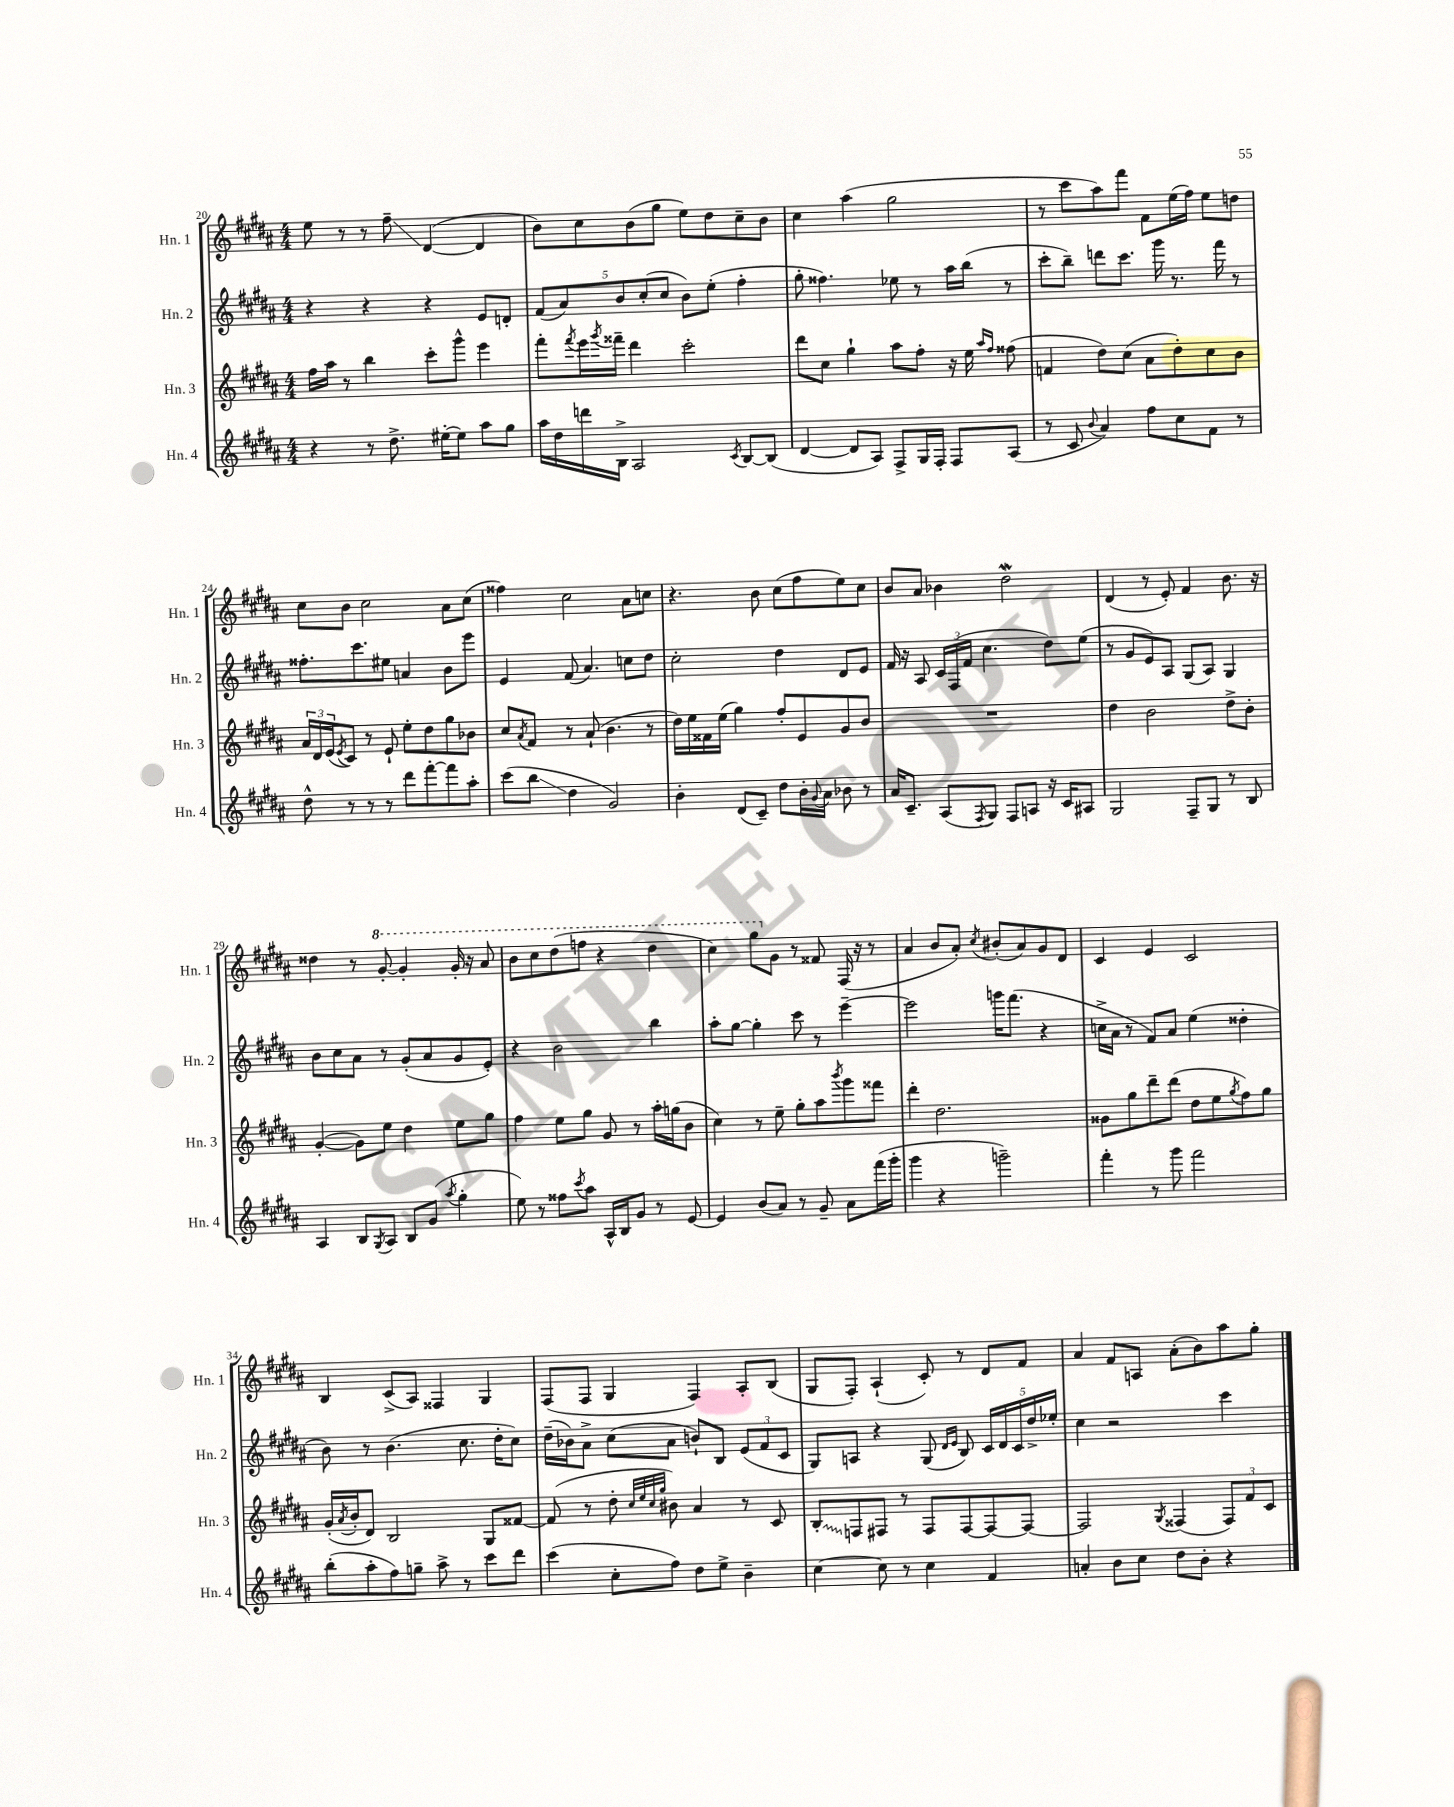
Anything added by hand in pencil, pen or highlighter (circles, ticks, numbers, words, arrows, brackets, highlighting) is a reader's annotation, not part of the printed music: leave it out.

**kern	**kern	**kern	**kern
*staff4	*staff3	*staff2	*staff1
*clefG2	*clefG2	*clefG2	*clefG2
*k[f#c#g#d#a#]	*k[f#c#g#d#a#]	*k[f#c#g#d#a#]	*k[f#c#g#d#a#]
*M4/4	*M4/4	*M4/4	*M4/4
4r	16ff#\LL	4r	8ee\
.	16aa#\JJ	.	.
.	8r	.	8r
8r	4bb\	4r	8r
8.dd#^\	.	.	8ff#~\
.	8ccc#'\L	4r	([4d#/
[16ee#'\LK	.	.	.
8ee#\]J	8ggg#^^\J	.	.
8aa#\L	4eee\	8e/L	4d#/]
8gg#\J	.	8d'/J	.
=	=	=	=
16aa#\LL	8fff#'\L	(10f#/L	8b\L)
16dd#\	.	.	.
.	.	10a#/)	.
.	8qfff#/	.	.
16ddd\	16eee\L	.	8cc#\
.	8qggg#/	.	.
16B^\JJ	16fff##~\JJ	.	.
.	.	10b/	.
2A#/	4ddd#\	.	(8b\
.	.	(10cc#'/	.
.	.	.	8gg#\J
.	.	10cc#/J	.
.	2ccc#'\	8b\L)	8ee\L)
.	.	(8ee'\J	8dd#\
8qc#/	.	.	.
[8B/L	.	4ff#'\	8cc#~\
(8B/]J	.	.	8b\J
=	=	=	=
[4d#/	8ddd#\L	8gg#'\	4cc#\
.	8cc#\J	4.ff##\)	.
8d#/]L	4gg#`\	.	(4aa#\
8A#/J)	.	.	.
8F#^/L	8aa#\L	8ee-\	2gg#\
16G#/L	8ff#'\J	8r	.
16F#'/JJ	.	.	.
8F#/L	16r	16aa#\LL	.
.	16ee\	(16bb\JJ	.
.	16qqaa#/LL	.	.
.	16qqff#/JJ	.	.
(8A#/J	(8ff##\	8r	.
=	=	=	=
8r	4f/	8ccc#'\L	8r
8c#/	.	8bb~\J)	8ccc#\L
8qqb/	.	.	.
4a#/)	8dd#\L)	8ddd\L	8aa#\)
.	(8cc#\J	8.ccc#\J	8fff#\J
8ff#\L	8a#\L	.	8f#\L
.	.	16ggg#\	.
8cc#\	8dd#'\)	8.r	(16ee\L
.	.	.	16ff#\JJ)
8f#\J	8cc#\	.	8ee\L
.	.	16fff#\	.
8r	8b\J	8r	8dd\J
=	=	=	=
8dd#^^\	24a#/LL	8.ff##'\L	8cc#\L
.	24d#/	.	.
.	(24e/J	.	.
.	8qe/	.	.
8r	8c#/J)	.	8b\J
.	.	8.ccc#\	.
8r	8r	.	2cc#\
8r	8e`/	8ee#\J	.
8ddd#\L	8ee'\L	4a/	.
[8fff#'\	8dd#\	.	.
8fff#\]	8gg#\	8b\L	8a#\L
8aa#'\J	8b-\J	8eee\J	(8cc#\J
=	=	=	=
(8ccc#\L	8cc#/L	4e/	4ff##\)
.	8qa#/	.	.
8bb\J	8f#/J	.	.
4dd#\	8r	(8f#/	2cc#\
.	(8a#`/	4.a#/)	.
2g#/)	4.b\	.	.
.	.	8cc\L	8a#\L
.	8r	8dd#\J	8cc\J
=	=	=	=
4b'\	16dd#\LL)	2cc#'\	4.r
.	16ee\	.	.
.	16f##\	.	.
.	(16ee\JJ	.	.
(8d#/L	4gg#\)	.	.
8c#~/J)	.	.	8b\
8dd#\L	8ff#'/L	4dd#\	(8cc#\L
16b'\L	8e/	.	8ff#\
8qqg#/	.	.	.
16a#\JJ	.	.	.
8b-\	8g#/	8d#/L	8ee\)
8r	8b/J	8e/J	8cc#\J
=	=	=	=
16a#/LK	1r	16f#/	8b/L
8.c#~/J	.	16r	.
.	.	8A#/	8a#/J
(8A#/L	.	24c#/LL	4b-\
.	.	(24F#/	.
.	.	24f#/JJ	.
8qF#/	.	.	.
8G#/J)	.	4.cc#\	.
8F#/L	.	.	2dd#\
8A/J	.	.	.
16r	.	8dd#\L)	.
16c#/LK	.	.	.
8A#/J	.	(8ee\J	.
=	=	=	=
2G#/	4dd#\	8r	(4d#/
.	.	8g#/L	.
.	2b\	8e/)	8r
.	.	8A#/J	8e'/)
8F#~/L	.	(8G#/L	4f#/
8G#/J	.	8A#/J)	.
8r	8dd#^\L	4G#/	8.b\
8B/	8b'\J	.	.
.	.	.	16r
=	=	=	=
4A#/	([4g#'/	8b\L	4dd##\
.	.	8cc#\	.
8B/L	8g#\]L)	8a#\J	8r
8qG#/	.	.	.
8A#/J	8ee\J	8r	[8gg#'/
8B/L	4dd#\	(8g#'/L	4gg#'/]
(8g#/J	.	8a#/	.
8qaa#/	.	.	.
4gg#'\	8ee\L	8g#/	16gg#'/
.	.	.	16r
.	8gg#\J	8e'/J)	8aa#/
=	=	=	=
8ee\)	4ff#\	4r	8bb\L
8r	.	.	8ccc#\
8ff##\L	8ee\L	2b\	(8ddd#\
8qccc#/	.	.	.
8aa#\J	8gg#\J	.	8fff\J
16A#^^/LL	8g#/	.	4r
16B/J	.	.	.
8g#/J	8r	.	.
8r	16aa#'\LL	4bb\	4ddd#\
.	(16gg\J	.	.
[8e/	8b\J	.	.
=	=	=	=
4e/]	4cc#\)	8aa#'\L	4ccc#\)
.	.	[8gg#\J	.
(8b/L	8r	4gg#'\]	8ggg#\L
8a#/J)	8ee~\	.	8g#\J
8r	8gg#'\L	8ccc#\	8r
8g#~/	8aa#\	8r	8f##/
.	8qbbb/	.	.
8a#\L	8ggg#\	[4eee~\	(16F#/
.	.	.	16r
(16fff#\L	8fff##\J	.	8r
16ggg#'\JJ	.	.	.
=	=	=	=
4ggg#\	4ddd#'\	2eee\]	4a#/
4r	2.dd#\	.	8b/L
.	.	.	8a#'/J)
.	.	.	8qcc#/
2ggg~\)	.	16ggg\LK	(8b#'/L
.	.	(8.fff#\J	.
.	.	.	8a#/)
.	.	4r	8g#/
.	.	.	8d#/J
=	=	=	=
4fff#'\	8g##\L	16cc^\LL	4c#/
.	.	16a#\JJ	.
.	8gg#\	8r	.
8r	8ddd#~\	8f#/L)	4e/
8ggg#\	(8ddd#\J	8a#/J	.
2fff#\	8dd#\L	(4ee\	2c#/
.	8ee\	.	.
.	8qgg#/	.	.
.	8ff#\)	4dd##'\	.
.	8gg#\J	.	.
=	=	=	=
(8bb'\L	(16g#'/LL	8b\)	4B/
.	8qa#/	.	.
.	16b'/J	.	.
8aa#'\	8d#/J)	8r	.
8ff#\)	2B/	(4.b\	(8c#^/L
8gg~\J	.	.	8A#/J)
8aa#^\	.	.	4F##/
8r	.	8.cc#\	.
8ccc#\L	8G#/L	.	4G#/
.	.	16dd#'\LK	.
8ddd#\J	[8f##/J	8cc#\J)	.
=	=	=	=
(4ccc#\	(8f##/]	(16dd#~\LL	(8F#/L
.	.	16b-\J)	.
.	8r	8a#^\J	8F#/J
8cc#'\L	8dd#'\	(8cc#\L	4G#/
.	32qqcc#/LLL	.	.
.	32qqee/	.	.
.	32qqcc#/	.	.
.	32qqgg#/JJJ	.	.
8ff#\J)	8b#\)	8a#\J	.
8dd#\L	4a#/	8b`/L)	4F#/)
8ee^\J	.	8B/J	.
4b~\	8r	(12e/L	8A#'/L
.	.	12f#/	.
.	8c#/	.	(8B/J
.	.	12c#/J	.
=	=	=	=
[4cc#\	8B'/L	8G#/L)	8G#/L
.	8F/	8A/J	8F#'/J)
8cc#\]	8F#/J	4r	(4A#`/
8r	8r	.	.
4cc#\	8F#/L	(8G#/	8c#'/)
.	.	16qqd#/LL	.
.	.	16qqe/JJ	.
.	[8F#/	8B/)	8r
4f#/	8F#/_	20c#/LL	8d#/L
.	.	20d#/	.
.	.	20c#/	.
.	8F#/_J	.	8f#/J
.	.	20dd#^/	.
.	.	20ee-'/JJ	.
=	=	=	=
4a'/	2F#/]	4cc#\	4a#/
8b\L	.	2r	8f#/L
8cc#\J	.	.	8A/J
.	8qG#/	.	.
8dd#\L	(4F##/	.	(8a#'\L
8b'\J	.	.	8b\)
4r	12F##/L)	4ccc#\	8aa#\
.	12f#/	.	.
.	.	.	8gg#'\J
.	12c#/J	.	.
==	==	==	==
*-	*-	*-	*-
